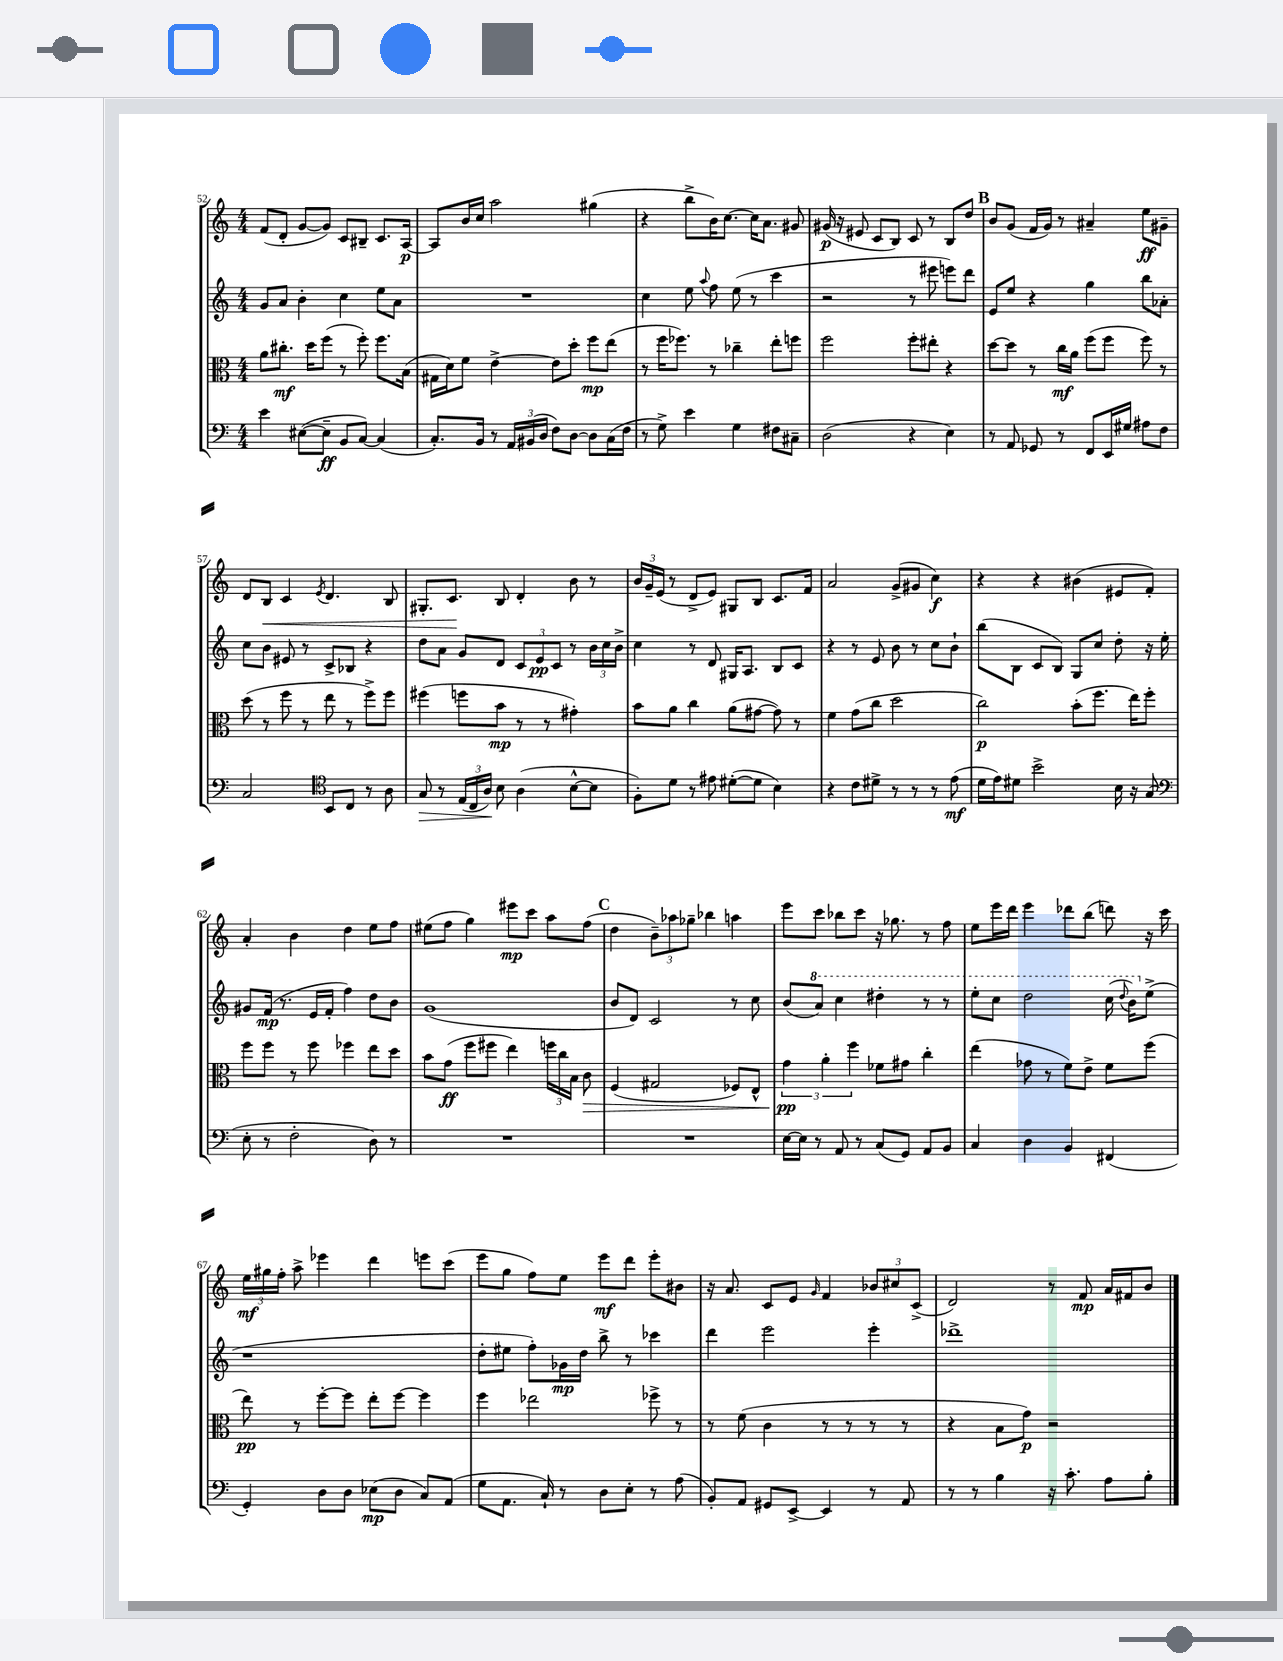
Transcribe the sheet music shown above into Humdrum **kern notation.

**kern	**dynam	**kern	**dynam	**kern	**dynam	**kern	**dynam
*part4	*part4	*part3	*part3	*part2	*part2	*part1	*part1
*staff4	*staff4	*staff3	*staff3	*staff2	*staff2	*staff1	*staff1
*clefF4	*	*clefC3	*	*clefG2	*	*clefG2	*
*k[]	*	*k[]	*	*k[]	*	*k[]	*
*M4/4	*	*M4/4	*	*M4/4	*	*M4/4	*
=52	=52	=52	=52	=52	=52	=52	=52
4e\	.	8a\L	.	8g/L	.	(8f/L	.
.	.	8.cc#X'\J	mf	8a/J	.	8d'/J	.
([8E#X\L	.	.	.	4b'\	.	[8g/L	.
.	.	16dd\KL	.	.	.	.	.
8E#~\J]	ff	(8ff\J	.	.	.	8g/J])	.
8BB/L	.	8r	.	4cc\	.	8c/L	.
[8C/J)	.	8ff'\)	.	.	.	8B#X~/J	.
(4C/]	.	8.ff\L	.	8ee\L	.	8.c/L	.
.	.	.	.	8a\J	.	.	.
.	.	(16B\Jk	.	.	.	[16A/Jk	p
=53	=53	=53	=53	=53	=53	=53	=53
8.C'/L)	.	16G#X\LL	.	1r	.	8A/L]	.
.	.	16d\J)	.	.	.	.	.
.	.	8f\J	.	.	.	16b/L	.
16BB/Jk	.	.	.	.	.	16cc/JJ	.
8r	.	[4e^\	.	.	.	2aa\	.
24AA/LL	.	.	.	.	.	.	.
(24BB#X/	.	.	.	.	.	.	.
24D/JJ	.	.	.	.	.	.	.
8F\L)	.	8e\L]	.	.	.	.	.
[8D\J	.	8dd'\J	.	.	.	.	.
8D\L]	.	8ff\L	mp	.	.	(4gg#X\	.
(16C\L	.	(8ee\J	.	.	.	.	.
16F\JJ	.	.	.	.	.	.	.
=54	=54	=54	=54	=54	=54	=54	=54
8r	.	8r	.	4cc\	.	4r	.
8G^\)	.	16ff\KL	.	.	.	.	.
.	.	8.ff-X\J)	.	.	.	.	.
4e\	.	.	.	8ee\	.	8bb^\L	.
.	.	.	.	8qqaa/	.	.	.
.	.	8r	.	8ff\	.	16b\K)	.
.	.	.	.	.	.	[8.cc\J	.
4G\	.	4cc-X~\	.	(8ee\	.	.	.
.	.	.	.	8r	.	16cc\KL]	.
.	.	.	.	.	.	8.a\J	.
8F#X\L	.	8ee'\L	.	4ccc\	.	.	.
8C#X~\J	.	8ffn\J	.	.	.	8g#X/	.
=55	=55	=55	=55	=55	=55	=55	=55
(2D\	.	2ff\	.	2r	.	(16g#X/	p
.	.	.	.	.	.	16r	.
.	.	.	.	.	.	8e#X/	.
.	.	.	.	.	.	8c/L	.
.	.	.	.	.	.	8B/J)	.
4r	.	8ff'\L	.	8r	.	8c/	.
.	.	8ee#X'\J	.	8eee#X\	.	8r	.
4E\)	.	4r	.	8eeen\L)	.	8B/L	.
.	.	.	.	8ddd\J	.	8dd/J	.
!!LO:REH:place=s1:t=B
=56	=56	=56	=56	=56	=56	=56	=56
8r	.	[8dd\L	.	8e/L	.	8b/L	.
8AA/	.	8dd\J]	.	8ee/J	.	(8g/J	.
8GG-X/	.	8r	.	4r	.	16f/LL	.
.	.	.	.	.	.	16g/JJ)	.
8r	.	16cc\LL	mf	.	.	8r	.
.	.	16a\JJ	.	.	.	.	.
8FF/L	.	(8ff\L	.	4gg\	.	4a#X~/	.
16EE/L	.	8ff\J	.	.	.	.	.
16G#X/JJ	.	.	.	.	.	.	.
8A#X\L	.	8ff\)	.	8bb\L	.	8ee\L	ff
8F\J	.	8r	.	8a-X'\J	.	8g#X~\J	.
!!LO:LB:g=z
=57	=57	=57	=57	=57	=57	=57	=57
2C/	.	(8dd\	.	8cc\L	.	8d/L	.
!	!	!	!	!	!	!	!LO:HP:b
.	.	8r	.	8b\J	.	8B/J	<
.	.	8ff\	.	8e#X/	.	4c/	.
.	.	8r	.	8r	.	.	.
*clefC4	*	*	*	*	*	*	*
.	.	.	.	.	.	8qe/	.
8BB/L	.	8ee\	.	8c^/L	.	4.d/	.
8C/J	.	8r	.	8B-X/J	.	.	.
8r	.	8ff^\L)	.	4r	.	.	.
8A\	.	8ff\J	.	.	.	8B/	.
=58	=58	=58	=58	=58	=58	=58	=58
!	!LO:HP:b	!	!	!	!	!	!
8G/	>	(4ff#X\	.	8dd\L	.	8.G#X'/L	.
8r	.	.	.	8a\J	.	.	.
.	.	.	.	.	.	8.c/J	.
(24E/LL	.	8ffn\L	.	8g/L	.	.	.
24C/	.	.	.	.	.	.	.
24A/JJ)	.	.	.	.	.	.	.
8B\	]	8b\J	mp	8d/J	.	8B/	[
(4A\	.	8r	.	12c/L	.	4d'/	.
.	.	.	.	12e/	pp	.	.
.	.	8r	.	.	.	.	.
.	.	.	.	12c/J	.	.	.
[8B^^\L	.	4g#X'\)	.	8r	.	8b\	.
8B\J]	.	.	.	24b\LL	.	8r	.
.	.	.	.	24cc\	.	.	.
.	.	.	.	24b^\JJ	.	.	.
=59	=59	=59	=59	=59	=59	=59	=59
8F'\L)	.	8b\L	.	4cc\	.	24b/LL	.
.	.	.	.	.	.	24g~/	.
.	.	.	.	.	.	(24e/JJ	.
8d\J	.	8a\J	.	.	.	8r	.
8r	.	4cc\	.	8r	.	8d^/L	.
8e#X\	.	.	.	8d/	.	8e/J)	.
([8d#X'\L	.	(8a\L	.	16G#X/KL	.	8G#X/L	.
.	.	.	.	8.A/J	.	.	.
8d#\J]	.	[8g#X\J	.	.	.	8B/J	.
4B\)	.	8g#\])	.	8B/L	.	8.c/L	.
.	.	8r	.	8c/J	.	.	.
.	.	.	.	.	.	16f/Jk	.
=60	=60	=60	=60	=60	=60	=60	=60
4r	.	4f\	.	4r	.	2a/	.
8c\L	.	(8g\L	.	8r	.	.	.
8d#X^\J	.	8cc\J	.	8e/	.	.	.
8r	.	2dd\	.	8b\	.	(8g^/L	.
8r	.	.	.	8r	.	8g#X/J	.
8r	.	.	.	8cc\L	.	4cc\)	f
(8e\	mf	.	.	8b`\J	.	.	.
=61	=61	=61	=61	=61	=61	=61	=61
16d\LL	.	2cc\)	p	(8bb\L	.	4r	.
16e\J)	.	.	.	.	.	.	.
8d#X\J	.	.	.	8B\J	.	.	.
2b^\	.	.	.	8c/L	.	4r	.
.	.	.	.	8B/J)	.	.	.
.	.	(8b'\L	.	8G/L	.	(4b#X\	.
.	.	8.ff\J	.	8cc/J	.	.	.
16B\	.	.	.	8dd'\	.	8e#X/L	.
16r	.	16ee\KL)	.	.	.	.	.
(8G/	.	8ff'\J	.	16r	.	8f'/J)	.
.	.	.	.	16ee'\	.	.	.
!!LO:LB:g=z
=62	=62	=62	=62	=62	=62	=62	=62
*clefF4	*	*	*	*	*	*	*
8E'\	.	8ff\L	.	8g#X/L	.	4a'/	.
8r	.	8ff\J	.	(16f/Jk	mp	.	.
.	.	.	.	8.r	.	.	.
2F'\	.	8r	.	.	.	4b\	.
.	.	8ff\	.	16e/LL	.	.	.
.	.	.	.	16f'/JJ	.	.	.
.	.	4ff-X\	.	4ff\)	.	4dd\	.
8D\)	.	8ee\L	.	8dd\L	.	8ee\L	.
8r	.	8dd\J	.	8b\J	.	8ff\J	.
=63	=63	=63	=63	=63	=63	=63	=63
1r	.	8b\L	.	(1g	.	(8ee#X\L	.
.	.	(8g\J	ff	.	.	8ff\J	.
.	.	8ff\L	.	.	.	4gg\)	.
.	.	8ff#X\J	.	.	.	.	.
.	.	4ee\)	.	.	.	8eee#X\L	mp
.	.	.	.	.	.	8ccc\J	.
.	.	24ffn\LL	.	.	.	8aa\L	.
.	.	24cc\	.	.	.	.	.
.	.	24B\JJ	.	.	.	.	.
!	!	!	!LO:HP:b	!	!	!	!
.	.	8c\	>	.	.	(8ff\J	.
!!LO:REH:place=s1:t=C
=64	=64	=64	=64	=64	=64	=64	=64
1r	.	(4F/	.	8b/L	.	4dd\	.
.	.	.	.	8d/J)	.	.	.
.	.	2G#X/	.	2c/	.	12b~\L)	.
.	.	.	.	.	.	12aa-X\	.
.	.	.	.	.	.	12gg-X~\J	.
.	.	.	.	.	.	4bb-X\	.
.	.	8F-X/L)	.	8r	.	4aan\	.
.	.	8E^^/J	.	8cc\	.	.	.
=65	=65	=65	=65	=65	=65	=65	=65
[16E\LL	.	6g\	pp	(8b/L	.	8eee\L	.
16E\JJ]	.	.	.	.	.	.	.
*	*	*	*	*8va	*	*	*
8r	.	.	.	8aa/J)	.	8ccc\J	.
.	.	6a'\	]	.	.	.	.
8AA/	.	.	.	4ccc\	.	8bb-X\L	.
.	.	6ff\	.	.	.	.	.
8r	.	.	.	.	.	8ccc\J	.
(8C/L	.	8f-X\L	.	4ddd#X'\	.	16r	.
.	.	.	.	.	.	8.gg-X\	.
8GG/J)	.	8g#X\J	.	.	.	.	.
8AA/L	.	4cc'\	.	8r	.	8r	.
8BB/J	.	.	.	8r	.	8ff\	.
=66	=66	=66	=66	=66	=66	=66	=66
4C/	.	(4ee\	.	8eee'\L	.	8ee\L	.
.	.	.	.	8ccc\J	.	16eee\L	.
.	.	.	.	.	.	16ddd\JJ	.
4D\	.	8g-X\	.	2ddd\	.	4eee\	.
.	.	8r	.	.	.	.	.
4BB/	.	8f\L)	.	.	.	8ddd-X\L	.
.	.	8e^\J	.	.	.	(8bb\J	.
(4FF#X/	.	8f\L	.	(16ccc\	.	8dddn\)	.
.	.	.	.	8qqddd/	.	.	.
.	.	.	.	16bb\KL)	.	.	.
*	*	*	*	*X8va	*	*	*
.	.	(8ff\J	.	(8ee^\J	.	16r	.
.	.	.	.	.	.	16ccc\	.
!!LO:LB:g=z
=67	=67	=67	=67	=67	=67	=67	=67
4GG'/)	.	8ee\)	pp	1r	.	24ee\LL	mf
.	.	.	.	.	.	24gg#X\	.
.	.	.	.	.	.	24ff'\JJ	.
.	.	8r	.	.	.	8aa^\	.
8D\L	.	[8ff'\L	.	.	.	4eee-X\	.
8D\J	.	8ff\J]	.	.	.	.	.
(8E-X\L	mp	8ee'\L	.	.	.	4ddd\	.
8D\J	.	[8ff\J	.	.	.	.	.
8C/L)	.	4ff\]	.	.	.	8eeen\L	.
(8AA/J	.	.	.	.	.	(8ccc\J	.
=68	=68	=68	=68	=68	=68	=68	=68
8G\L	.	4ff\	.	8dd'\L	.	8eee\L	.
8.AA\J	.	.	.	8ee#X\J	.	8gg\J	.
.	.	2ee-X\	.	8ff'\L)	.	8ff\L)	.
16C`/)	.	.	.	.	.	.	.
8r	.	.	.	16g-X\L	mp	8ee\J	.
.	.	.	.	16dd\JJ	.	.	.
8D\L	.	.	.	8bb^\	.	8eee\L	mf
8E'\J	.	.	.	8r	.	8ddd\J	.
8r	.	8ff-X^\	.	4ccc-X\	.	8eee'\L	.
(8A\	.	8r	.	.	.	8b#X\J	.
=69	=69	=69	=69	=69	=69	=69	=69
8BB'/L)	.	8r	.	4ddd\	.	16r	.
.	.	.	.	.	.	8.a/	.
8AA/J	.	(8f\	.	.	.	.	.
8GG#X/L	.	4c\	.	2eee\	.	8c/L	.
[8EE^/J	.	.	.	.	.	8e/J	.
.	.	.	.	.	.	16qqg/	.
4EE/]	.	8r	.	.	.	4f/	.
.	.	8r	.	.	.	.	.
8r	.	8r	.	4eee'\	.	12b-X/L	.
.	.	.	.	.	.	12cc#X/	.
8AA/	.	8r	.	.	.	.	.
.	.	.	.	.	.	(12c^/J	.
=70	=70	=70	=70	=70	=70	=70	=70
8r	.	4r	.	1ddd-X^	.	2d/)	.
8r	.	.	.	.	.	.	.
4B\	.	8B\L	.	.	.	.	.
.	.	8g\J)	p	.	.	.	.
16r	.	2r	.	.	.	8r	.
8.c'\	.	.	.	.	.	.	.
.	.	.	.	.	.	8f/	mp
8A\L	.	.	.	.	.	16a/LL	.
.	.	.	.	.	.	16f#X/J	.
8B'\J	.	.	.	.	.	8b/J	.
==	==	==	==	==	==	==	==
*-	*-	*-	*-	*-	*-	*-	*-
